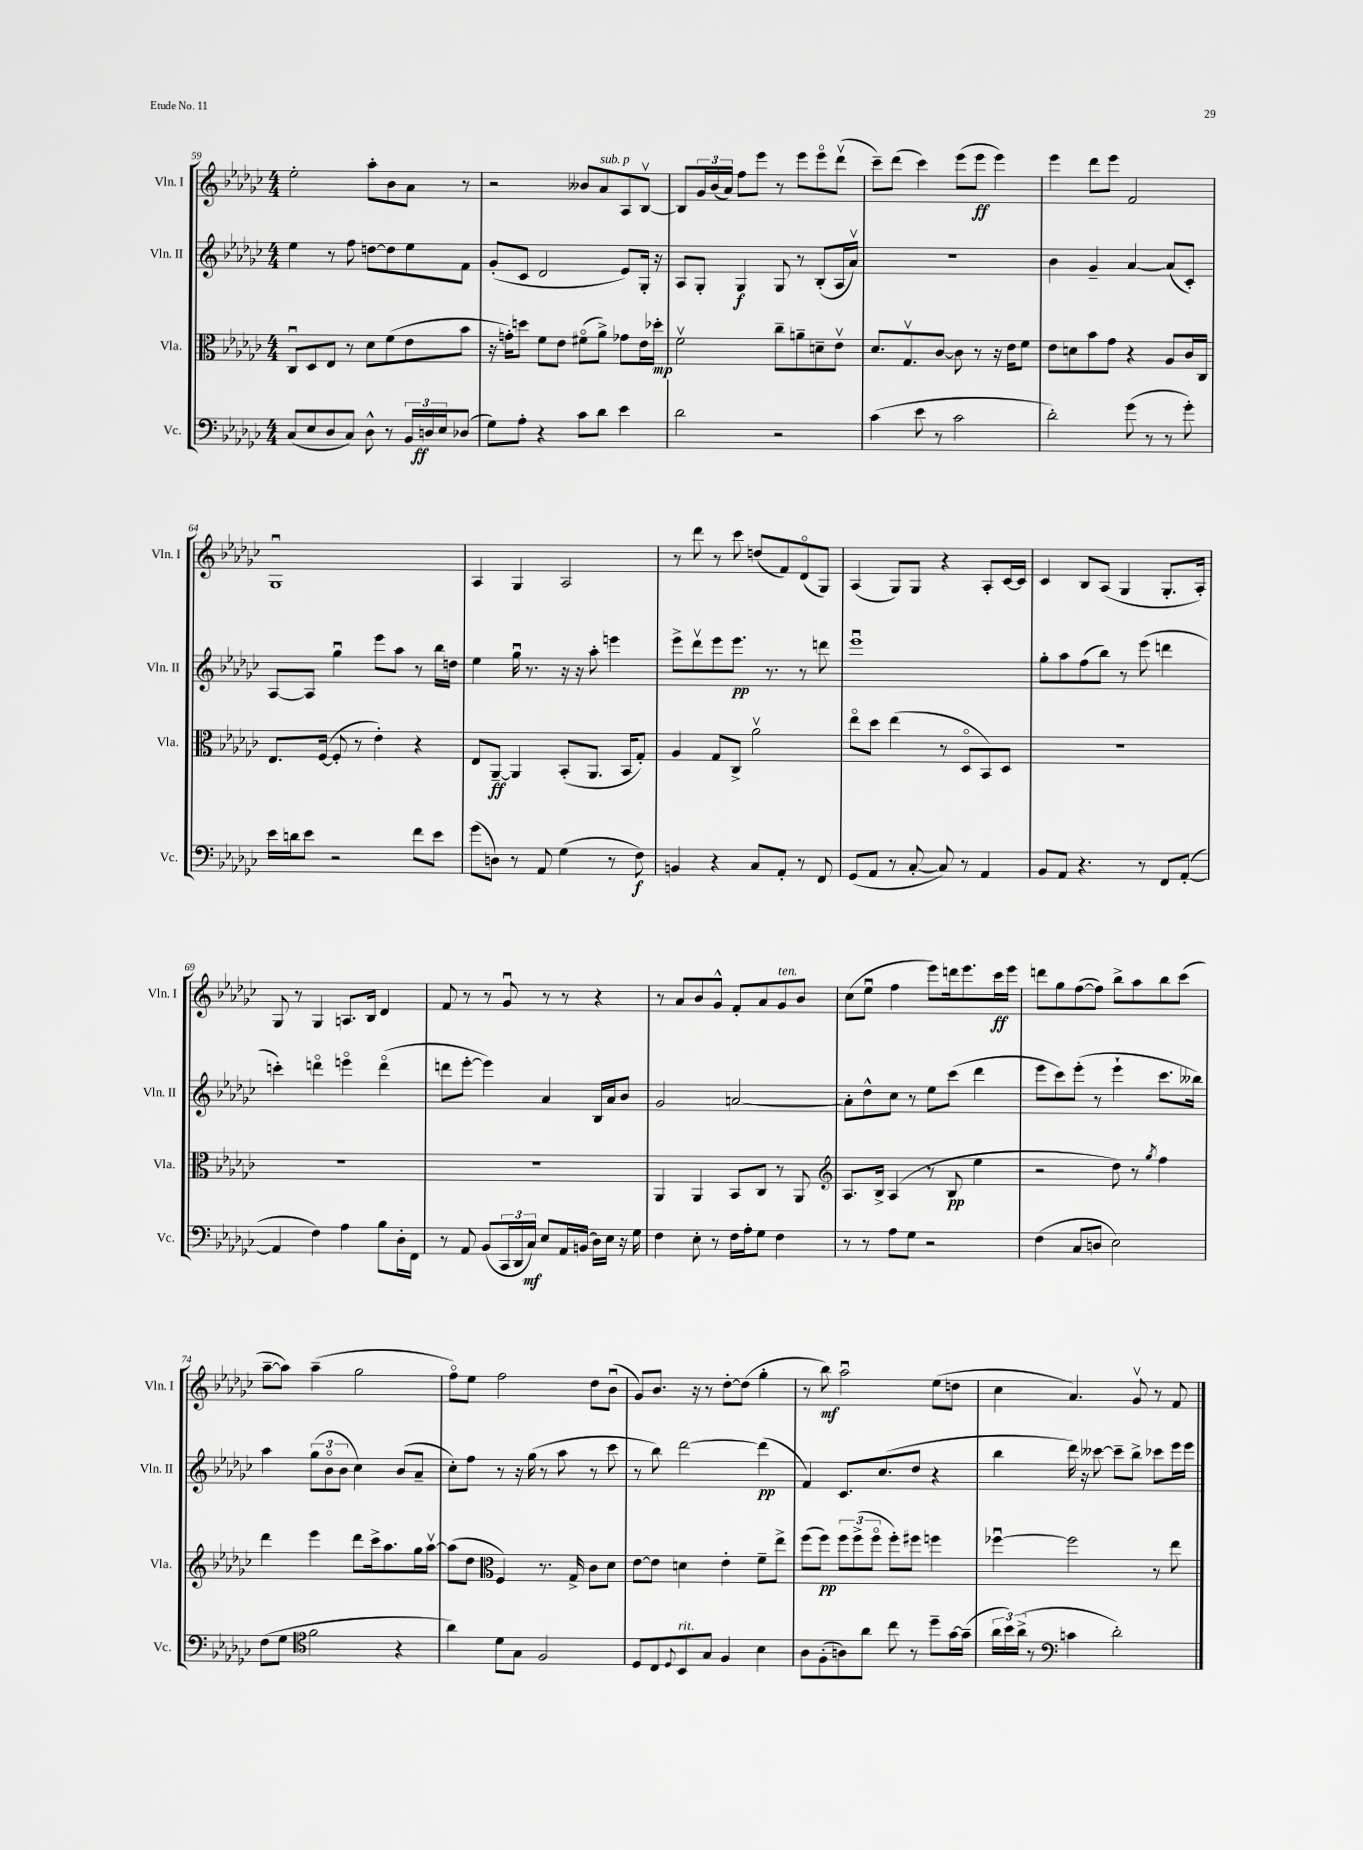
<<
\new StaffGroup <<
\new Staff = "s0" \with { instrumentName = "Vln. I" shortInstrumentName = "Vln. I" } {
    \clef treble \key ges \major \numericTimeSignature \time 4/4
    ees''2-. aes''8-. bes'8 aes'8 r8 |
    r2 beses'8 aes'8^\markup { \italic "sub. p" } aes8 bes8~\upbow |
    bes8 \tuplet 3/2 { ges'16 bes'16( aes'16) } f''8 ees'''8 r8 ees'''8 ees'''8\flageolet des'''8\upbow( |
    ces'''8--) des'''8( ces'''4) ees'''8( ees'''8\ff ees'''4) |
    ees'''4 des'''8 ees'''8 f'2 |
    ges1\downbow |
    aes4 ges4 aes2 |
    r8 des'''8 r8 ces'''8 d''8( f'8) des'8\flageolet( ges8) |
    aes4( ges8) ges8 r4 aes8-. ces'16~ ces'16 |
    ces'4 bes8 aes8( ges4 ges8.-. aes16-.) |
    ges8 r8 ges4 a8. bes16 des'4 |
    f'8 r8 r8 ges'8\downbow r8 r8 r4 |
    r8 aes'8 bes'8 ges'8-^ f'8-. aes'8 ges'8^\markup { \italic "ten." } bes'8 |
    ces''8( ees''8\downbow f''4 ees'''8) d'''16 ees'''8. ces'''16\ff ees'''16 |
    d'''8 ges''8 f''8~( f''8) bes''8-> aes''8 bes''8 ces'''8( |
    aes''8~-- aes''8) aes''4--( ges''2 |
    f''8\flageolet) ees''8 f''2 des''8 bes'8\downbow( |
    ges'8) bes'8. r16 r8 des''8~-. des''8( ges''4-. |
    r8 bes''8\mf) aes''2\downbow ees''8( d''8 |
    ces''4 aes'4.) ges'8\upbow r8 f'8 \bar "|." |
}
\new Staff = "s1" \with { instrumentName = "Vln. II" shortInstrumentName = "Vln. II" } {
    \clef treble \key ges \major \numericTimeSignature \time 4/4
    ees''4 r8 f''8 d''8~ d''8 ees''8 f'8 |
    ges'8-.( ces'8 des'2 ees'8) ges16-. r16 |
    aes8 ges8-. ges4\f ges8 r8 bes8-.( aes16 aes'16\upbow) |
    R1 |
    bes'4 ges'4-- aes'4~ aes'8( ces'8-.) |
    aes8~ aes8 ges''4\downbow ees'''8 aes''8 r8 bes''16 d''16 |
    ees''4 ges''16\downbow r8. r16 r16 aes''8-. e'''4 |
    ees'''8-> des'''8\upbow ees'''8 ees'''8.\pp r8. r8 d'''8 |
    ees'''1\downbow |
    ges''8-. aes''8 f''8( bes''8) r8 ees'''8( d'''4 |
    c'''4-.) d'''4\flageolet e'''4\flageolet d'''4\flageolet( |
    d'''8 ees'''8~-. ees'''4) aes'4 bes16 aes'16 bes'8 |
    ges'2 a'2~ |
    a'8-. des''8-^ ces''8 r8 ees''8 ces'''8( des'''4 |
    ees'''8 ces'''8) ees'''8-.( r8 ees'''4-! ces'''8. beses''16) |
    aes''4 \tuplet 3/2 { ges''8( bes'8\flageolet bes'8 } ces''4) bes'8( aes'8-- |
    ces''8-.) f''8 r8 r16 ges''16( r8 aes''8 r8 ces'''8 |
    r8 bes''8) des'''2~ des'''4\pp( |
    f'4) ces'8. ces''8.( des''8 r4 |
    bes''4 des'''16) r16 ceses'''8~ ceses'''8-- bes''8-> ces'''8 ees'''16 ees'''16 \bar "|." |
}
\new Staff = "s2" \with { instrumentName = "Vla." shortInstrumentName = "Vla." } {
    \clef alto \key ges \major \numericTimeSignature \time 4/4
    ces8\downbow des8 ees8 r8 des'8 f'8( ees'8 bes'8 |
    r16 g'16-.) d''8 f'8 ees'8 fis'8\flageolet( aes'8->) ges'8 ees'16 des''16-.\mp |
    f'2\upbow ces''8-- a'8-- d'8-- ees'8\upbow |
    des'8. ges8.\upbow ces'8~ ces'8 r8 r16 ees'16 f'8 |
    ees'8 d'8 bes'8 ges'8 r4 aes8 ces'16 ces16 |
    ees8. f16~( f8-. r8 ees'4-.) r4 |
    ees8 aes,8~--\ff aes,4 bes,8-.( aes,8. bes,16 ges8-.) |
    aes4 ges8 ces8-> aes'2\upbow |
    ees''8\flageolet des''8 ees''4( r8 des8\flageolet bes,8) des8 |
    R1 |
    R1 |
    R1 |
    aes,4 aes,4 bes,8 ces8 r8 aes,8 |
    \clef treble aes8. bes16-> aes4( r8 bes8\pp ees''4 |
    r2 des''8) r8 \acciaccatura { ges''8 } f''4 |
    des'''4 ees'''4 des'''8 ces'''16-> aes''8. ges''16 aes''16~\upbow |
    aes''8( des''8 \clef alto f4) r8. ges16-> ces'8 des'8 |
    ees'8~ ees'8 d'4 ees'4-. f'8-- ees''8-> |
    f''8( f''8\pp) \tuplet 3/2 { f''8 f''8->( f''8\flageolet } f''8-.) fis''8 f''4 |
    fes''4~\downbow fes''2 r8 ees''8 \bar "|." |
}
\new Staff = "s3" \with { instrumentName = "Vc." shortInstrumentName = "Vc." } {
    \clef bass \key ges \major \numericTimeSignature \time 4/4
    ces8( ees8 des8 ces8) des8-^ r8 \tuplet 3/2 { bes,16 d16\ff ees16 } des8( |
    ges8) aes8-. r4 ces'8 des'8 ees'4 |
    des'2 r2 |
    ces'4( ees'8 r8 ces'2 |
    des'2-.) ges'8( r8 r8 ges'8-.) |
    ees'16 d'16 ees'8 r2 f'8 ees'8 |
    ges'8( d8) r8 aes,8 ges4( r8 f8\f) |
    b,4 r4 ces8 aes,8-. r8 f,8 |
    ges,8( aes,8 r8 ces8~-. ces8) r8 aes,4 |
    bes,8 aes,8 r4. r8 f,8 aes,8~-.( |
    aes,4 f4) aes4 bes8 des16-. f,16 |
    r8 aes,8 bes,8( \tuplet 3/2 { ces,16 des,16 ces16\mf) } ees8 aes,16 b,16( des16) ees16 r16 ges16 |
    f4 ees8-. r8 f16 aes16-. ges8 f4 |
    r8 r8 aes8 ges8 r2 |
    f4( ces8 d8 ees2) |
    f8( ges8 \clef tenor f'2 r4 |
    aes'4) des'8 ges8 f2 |
    des8 ces8 \appoggiatura { des8 } bes,8^\markup { \italic "rit." } ges8 f4 bes4 |
    aes8 f8-.( a8) aes'8 ces''8 r8 des''8-- ges'16~ ges'16--( |
    \tuplet 3/2 { aes'16 bes'16) aes'16->( } r8 \clef bass c'4 des'2-.) \bar "|." |
}
>>
>>
\layout { \context { \Score currentBarNumber = #59 } }
